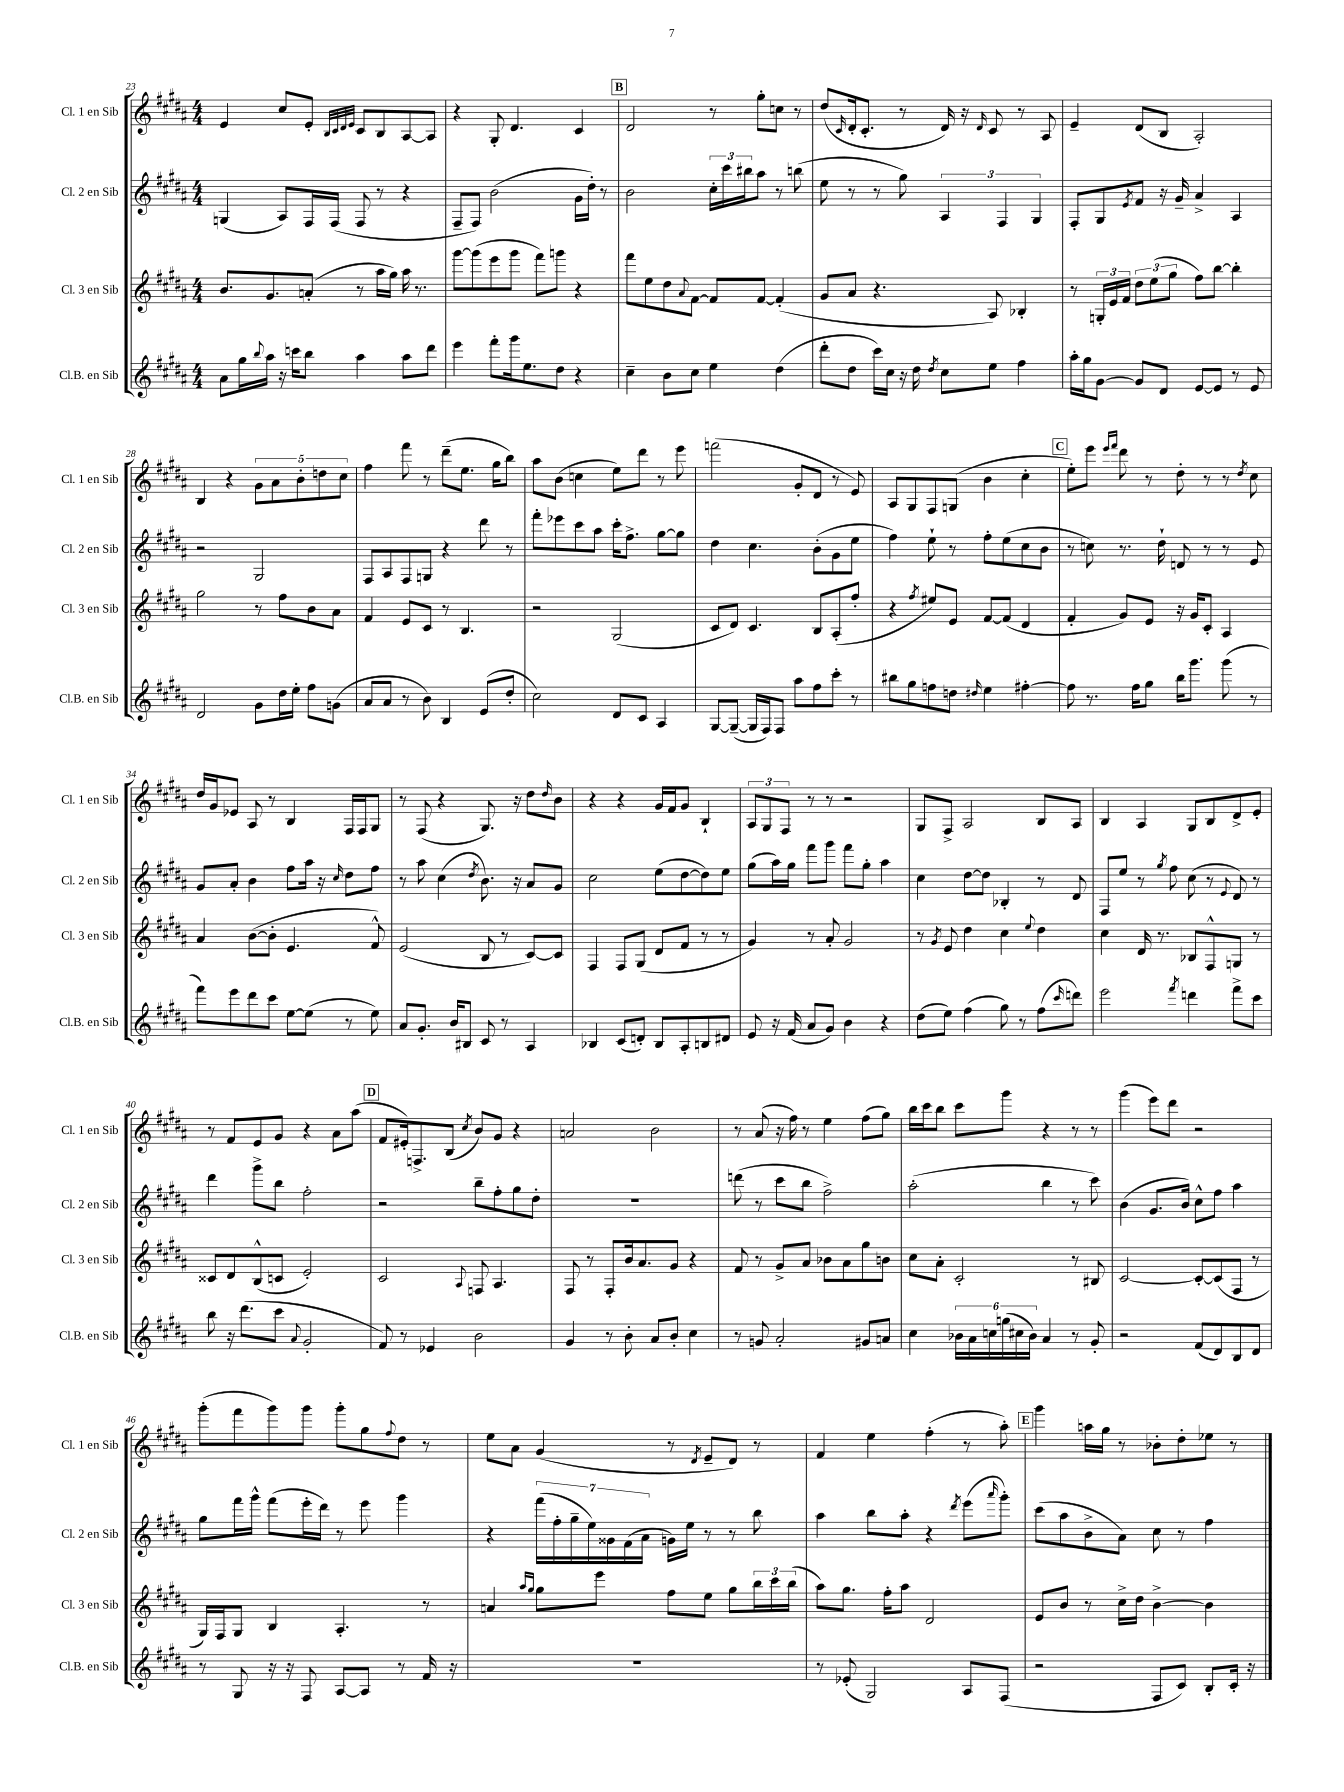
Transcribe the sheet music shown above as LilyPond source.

<<
\new StaffGroup <<
\new Staff = "s0" \with { instrumentName = "Cl. 1 en Sib" shortInstrumentName = "Cl. 1 en Sib" } {
    \clef treble \key b \major \numericTimeSignature \time 4/4
    e'4 cis''8 e'8-. \grace { b32 cis'32 dis'32 e'32 } cis'8 b8 ais8~ ais8 |
    r4 gis8-. dis'4. cis'4 |
    \mark \markup { \box "B" } dis'2 r8 gis''8-. c''8 r8 |
    dis''8( \grace { cis'16 } dis'16-. cis'8.-. r8 dis'16) r16 \grace { dis'16 } cis'8 r8 ais8 |
    e'4-- dis'8( b8 ais2-.) |
    b4 r4 \tuplet 5/4 { gis'8 ais'8 b'8-. d''8 cis''8 } |
    fis''4 fis'''8 r8 dis'''8--( e''8. gis''16 b''8) |
    ais''8 b'8( c''4 e''8) dis'''8 r8 e'''8 |
    f'''2( gis'8-. dis'8 r8 e'8) |
    ais8 gis8 fis8 g8( b'4 cis''4-. |
    \mark \markup { \box "C" } e''8-.) e'''8 \grace { e'''16 fis'''16 } dis'''8 r8 dis''8-. r8 r8 \acciaccatura { dis''8 } cis''8 |
    dis''16 gis'16 ees'8 ais8 r8 b4 fis16 fis16 gis8 |
    r8 fis8( r4 gis8.) r16 dis''8 \grace { dis''16 } b'8 |
    r4 r4 gis'16 fis'16 gis'8 b4-! |
    \tuplet 3/2 { ais8 gis8 fis8 } r8 r8 r2 |
    gis8 fis8-> ais2 b8 ais8 |
    b4 ais4 gis8 b8 dis'8-> e'8-. |
    r8 fis'8 e'8 gis'8 r4 ais'8 ais''8( |
    \mark \markup { \box "D" } fis'8 eis'16-.) f8.-> b8( \acciaccatura { cis''8 } b'8) gis'8 r4 |
    a'2 b'2 |
    r8 ais'8( r16 fis''16) r8 e''4 fis''8( gis''8) |
    b''16 cis'''16 b''8 cis'''8 gis'''8 r4 r8 r8 |
    gis'''4( e'''8) dis'''8 r2 |
    gis'''8-.( fis'''8 gis'''8) gis'''8 gis'''8-. gis''8 \appoggiatura { fis''8 } dis''8 r8 |
    e''8 ais'8 gis'4( r8 \acciaccatura { dis'8 } e'8-- dis'8) r8 |
    fis'4 e''4 fis''4-.( r8 ais''8-.) |
    \mark \markup { \box "E" } gis'''4 a''16 gis''16 r8 bes'8-. dis''8-. ees''8 r8 \bar "|." |
}
\new Staff = "s1" \with { instrumentName = "Cl. 2 en Sib" shortInstrumentName = "Cl. 2 en Sib" } {
    \clef treble \key b \major \numericTimeSignature \time 4/4
    g4( ais8) fis16 fis16( fis8 r8 r4 |
    fis8-- fis8) b'2( gis'16 dis''16-.) r8 |
    \mark \markup { \box "B" } b'2 \tuplet 3/2 { cis''16-. cis'''16 bis''16 } ais''8 r8 b''8( |
    e''8 r8 r8 gis''8) \tuplet 3/2 { ais4 fis4 gis4 } |
    fis8-. gis8 \acciaccatura { e'8 } fis'8 r16 gis'16-- ais'4-> ais4 |
    r2 gis2 |
    fis8 ais8 fis8 g8 r4 dis'''8 r8 |
    fis'''8-. ees'''8 cis'''8 ais''8 cis'''16-. fis''8.-> gis''8~ gis''8 |
    dis''4 cis''4. b'8-.( gis'8 e''8 |
    fis''4) e''8-! r8 fis''8-. e''8( cis''8 b'8 |
    \mark \markup { \box "C" } r8 c''8) r8. dis''16-! d'8 r8 r8 e'8 |
    gis'8 ais'8-. b'4 fis''8 ais''16 r16 \grace { cis''16 } dis''8 fis''8 |
    r8 ais''8 cis''4( \acciaccatura { dis''8 } b'8.) r16 ais'8 gis'8 |
    cis''2 e''8( dis''8~ dis''8) e''8 |
    gis''8( ais''16) gis''16 fis'''8 gis'''8 fis'''8 gis''8-. ais''4 |
    cis''4 dis''8~ dis''8 bes4-. r8 dis'8 |
    fis8 e''8 r8 \acciaccatura { gis''8 } fis''8 cis''8( r8 \appoggiatura { e'8 } dis'8) r8 |
    dis'''4 gis'''8-> b''8 fis''2-. |
    \mark \markup { \box "D" } r2 b''8-- fis''8-. gis''8 dis''8-. |
    R1 |
    d'''8( r8 cis'''8 b''8 fis''2->) |
    ais''2-.( b''4 r8 cis'''8) |
    b'4( gis'8. b'16) cis''8-^ fis''8 ais''4 |
    gis''8 fis'''16 gis'''16-^ fis'''8( e'''16-. dis'''16) r8 e'''8 gis'''4 |
    r4 \tuplet 7/4 { fis'''16( fis''16-. gis''16-- e''16) gisis'16 fis'16( ais'16 } g'16) e''16 r8 r8 b''8 |
    ais''4 b''8 ais''8-. r4 \acciaccatura { dis'''8 } e'''8( \grace { ais'''16 } gis'''8-.) |
    \mark \markup { \box "E" } cis'''8( ais''8 b'8-> ais'8) cis''8 r8 fis''4 \bar "|." |
}
\new Staff = "s2" \with { instrumentName = "Cl. 3 en Sib" shortInstrumentName = "Cl. 3 en Sib" } {
    \clef treble \key b \major \numericTimeSignature \time 4/4
    b'8. gis'8. a'8-.( r8 ais''16 gis''16) ais''16 r8. |
    gis'''8~ gis'''8( e'''8 gis'''8 fis'''8) g'''8 r4 |
    \mark \markup { \box "B" } fis'''8 e''8 dis''8 \appoggiatura { ais'8 } fis'8~ fis'8 fis'8~ fis'4-.( |
    gis'8 ais'8 r4. ais8) bes4-. |
    r8 \tuplet 3/2 { g16-. e'16 fis'16 } \tuplet 3/2 { dis''8 e''8( gis''8 } fis''8) b''8~ b''4-. |
    gis''2 r8 fis''8 b'8 ais'8 |
    fis'4 e'8 cis'8 r8 b4. |
    r2 gis2( |
    cis'8 dis'8) cis'4. b8 ais8-.( fis''8-. |
    r4 \acciaccatura { fis''8 } eis''8) e'8 fis'8~ fis'8( dis'4 |
    \mark \markup { \box "C" } fis'4-. gis'8) e'8 r16 gis'16 cis'8-. ais4 |
    ais'4 b'8~( b'8-. e'4. fis'8-^) |
    e'2( b8 r8 cis'8~) cis'8 |
    fis4 fis8 gis8( dis'8 fis'8 r8 r8 |
    gis'4) r8 ais'8-. gis'2 |
    r8 \acciaccatura { gis'8 } e'8 dis''4 cis''4 \appoggiatura { e''8 } dis''4 |
    cis''4 dis'16 r8. bes8 fis8-^ g8 r8 |
    cisis'8 dis'8 b8-^( c'8 e'2-.) |
    \mark \markup { \box "D" } cis'2 \appoggiatura { ais8 } f8 ais4. |
    fis8 r8 fis8-. b'16 ais'8. gis'8 r4 |
    fis'8 r8 gis'8-> ais'8 bes'8 ais'8 gis''8 b'8 |
    cis''8 ais'8-. cis'2-. r8 bis8 |
    cis'2~ cis'8~-. cis'8( fis8 r8 |
    gis16) fis16 gis8 b4 ais4.-. r8 |
    a'4 \grace { ais''16 gis''16 } gis''8 e'''8 fis''8 e''8 gis''8 \tuplet 3/2 { b''16 cis'''16 b''16( } |
    ais''8) gis''8. fis''16-. ais''8 dis'2 |
    \mark \markup { \box "E" } e'8 b'8 r8 cis''16-> dis''16 b'4~-> b'4 \bar "|." |
}
\new Staff = "s3" \with { instrumentName = "Cl.B. en Sib" shortInstrumentName = "Cl.B. en Sib" } {
    \clef treble \key b \major \numericTimeSignature \time 4/4
    ais'8 gis''16 \appoggiatura { b''8 } ais''16 r16 c'''16 b''8 ais''4 ais''8 dis'''8 |
    e'''4 fis'''8-. gis'''16 e''8. dis''8 r4 |
    \mark \markup { \box "B" } cis''4-- b'8 cis''8 e''4 dis''4( |
    dis'''8-. dis''8 cis'''16) cis''16 r16 dis''16 \acciaccatura { dis''8 } cis''8 e''8 fis''4 |
    ais''16-. gis''16 gis'8~ gis'8 dis'8 e'8~ e'8 r8 e'8 |
    dis'2 gis'8 dis''16 e''16-. fis''8 g'8( |
    ais'8 ais'8 r8 b'8) b4 e'8( dis''8-. |
    cis''2) dis'8 cis'8 ais4 |
    gis8~ gis8~--( gis16 fis16) fis8 ais''8 fis''8 cis'''8-. r8 |
    bis''8 gis''8 f''8 d''8 \grace { dis''16 } e''4 fis''4~-. |
    \mark \markup { \box "C" } fis''8 r8. fis''16 gis''8 b''16 gis'''8. gis'''8( r8 |
    fis'''8) e'''8 dis'''8 cis'''8 e''8~ e''8( r8 e''8) |
    ais'8 gis'8.-. b'16 bis8 cis'8 r8 ais4 |
    bes4 cis'8( d'8-.) bes8 ais8-. b8 dis'8 |
    e'8 r16 fis'16( ais'8 gis'8) b'4 r4 |
    dis''8( e''8) fis''4( gis''8) r8 fis''8( \grace { cis'''16 } d'''8) |
    e'''2 \acciaccatura { fis'''8 } d'''4 fis'''8-> cis'''8 |
    b''8 r16 dis'''8.( cis'''8 \appoggiatura { ais'8 } gis'2-. |
    \mark \markup { \box "D" } fis'8) r8 ees'4 b'2 |
    gis'4 r8 b'8-. ais'8 b'8-. cis''4 |
    r8 g'8 ais'2-. gis'8 a'8 |
    cis''4 \tuplet 6/4 { bes'16 ais'16 c''16 g''16( cis''16 bes'16) } ais'4 r8 gis'8-. |
    r2 fis'8( dis'8) b8 dis'8 |
    r8 gis8 r16 r16 fis8 ais8~ ais8 r8 fis'16 r16 |
    R1 |
    r8 ees'8-.( gis2) ais8 fis8( |
    \mark \markup { \box "E" } r2 fis8 cis'8) b8-. cis'16-. r16 \bar "|." |
}
>>
>>
\layout { \context { \Score currentBarNumber = #23 } }
